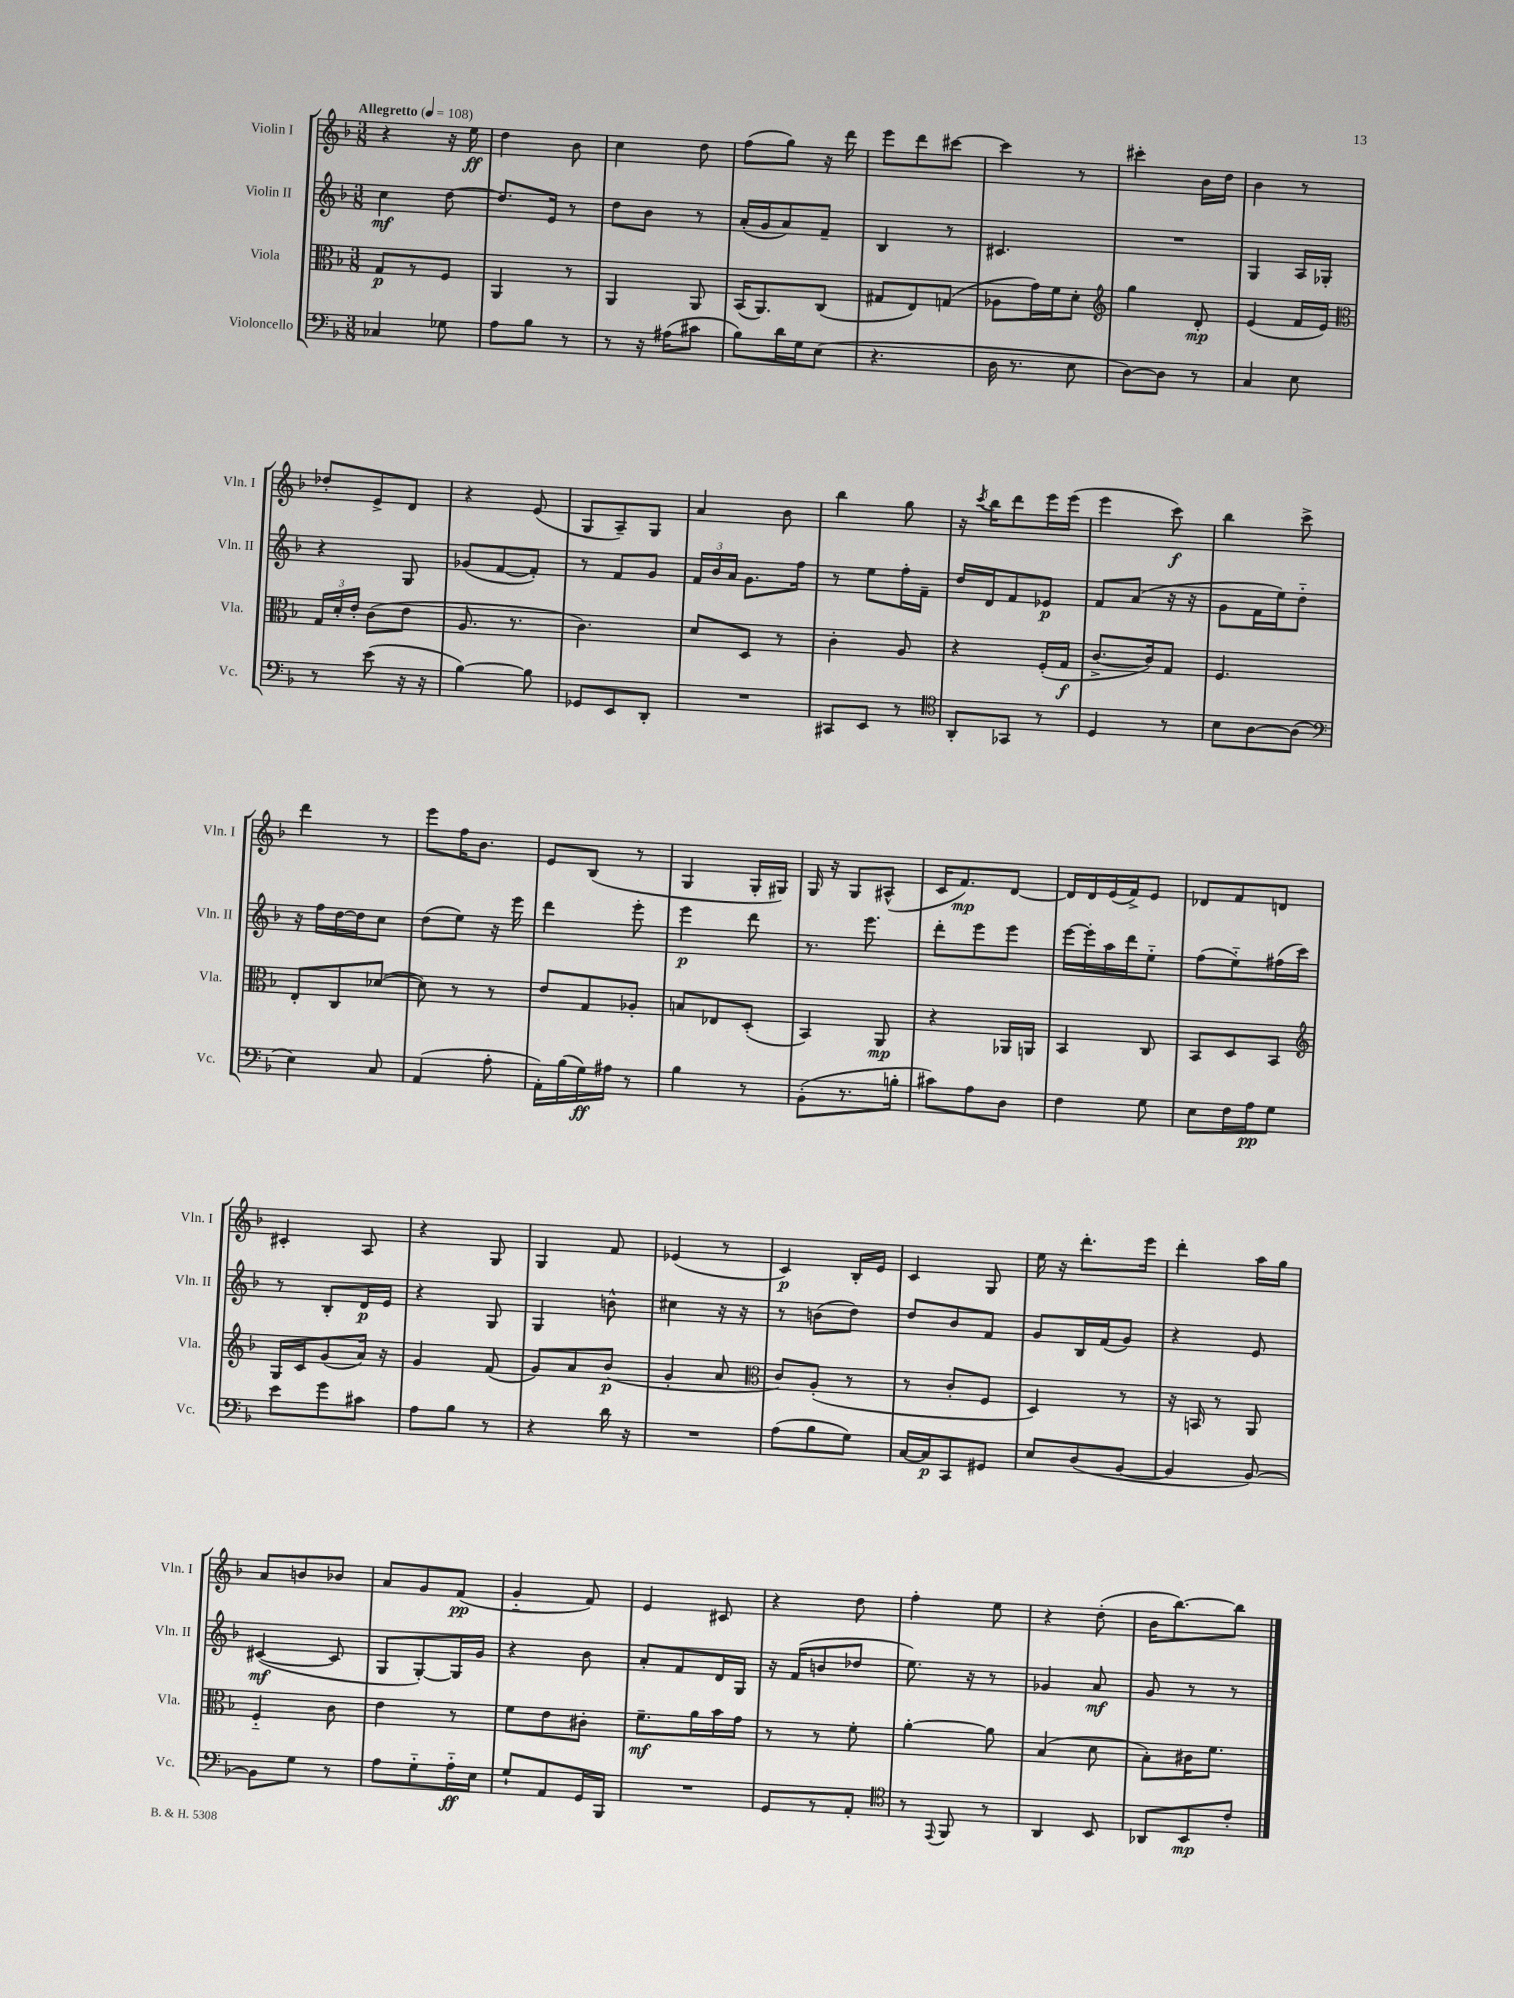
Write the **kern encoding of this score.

**kern	**kern	**kern	**kern
*staff4	*staff3	*staff2	*staff1
*clefF4	*clefC3	*clefG2	*clefG2
*k[b-]	*k[b-]	*k[b-]	*k[b-]
*M3/8	*M3/8	*M3/8	*M3/8
*MM108	*MM108	*MM108	*MM108
4C-	8G	4cc	4r
.	8r	.	.
8G-	8F	[8dd	16r
.	.	.	16ee
=	=	=	=
8A	4AA	8.dd]	4dd
8B-	.	.	.
.	.	16e	.
8r	8r	8r	8b-
=	=	=	=
8r	4AA	8dd	4cc
16r	.	8b-	.
(16A#	.	.	.
8c#	8AA	8r	8dd
=	=	=	=
8B-)	(16BB-	(16a'	(8ff
.	8.AA)	16g	.
16d	.	8a)	8gg)
16G	.	.	.
(8E	(8C	8f~	16r
.	.	.	16ddd
=	=	=	=
4.r	8G#	4B-	8eee
.	8E)	.	8ddd
.	(8G	8r	[8ccc#
=	=	=	=
16D	8A-	4.c#	4ccc#]
8.r	.	.	.
.	16g)	.	.
.	16f	.	.
8E	8d'	.	8r
=	=	=	=
*	*clefG2	*	*
[8D)	4gg	4.r	4ccc#'
8D]	.	.	.
8r	8d'	.	16b-
.	.	.	16dd
=	=	=	=
4C	(4e	4G	4b-
8E	16f	16A	8r
.	16e)	16G-'	.
=	=	=	=
*	*clefC3	*	*
8r	24G	4r	8dd-'
.	24d'	.	.
.	24e'	.	.
(8e	(8c	.	8e^
16r	8e	8G	8d
16r	.	.	.
=	=	=	=
[4B-)	8.A	(8g-	4r
.	.	[8f	.
.	8.r	.	.
8B-]	.	8f'])	(8e
=	=	=	=
8GG-	4.c)	8r	8G
8EE	.	8f	8A~)
8DD'	.	8g	8G
=	=	=	=
4.r	8d	24f	4a
.	.	24b-	.
.	.	24a	.
.	8D	8.g	.
.	8r	.	8b-
.	.	16ff	.
=	=	=	=
8CC#	4c'	8r	4bb-
8EE	.	8ee	.
8r	8A	16ff'	8gg
.	.	16f~	.
=	=	=	=
*clefC4	*	*	*
8AA'	4r	16dd	16r
.	.	.	8qccc
.	.	16d	16bb-
8GG-	.	8f	8ddd
8r	(16F'	8e-	16eee
.	16G	.	(16eee
=	=	=	=
4D	[8.c^	8f	4eee
.	.	(8a	.
.	16c])	.	.
8r	8G	16r	8ccc)
.	.	16r	.
=	=	=	=
8B-	4.F	8g	4bb-
[8A	.	16f	.
.	.	16ee)	.
(8A]	.	8dd'~	8ccc^
=	=	=	=
*clefF4	*	*	*
4E)	8E'	16r	4ddd
.	.	16ff	.
.	8C	[16dd	.
.	.	16dd]	.
8C	([8d-	8cc	8r
=	=	=	=
(4AA	8d-])	(8dd	8eee
.	8r	8ee)	16ff
.	.	.	8.b-
8A'	8r	16r	.
.	.	16eee	.
=	=	=	=
16AA')	8e	4ddd	8e
(16B-	.	.	.
16G)	8G	.	(8B-
16A#	.	.	.
8r	8A-'	8eee'	8r
=	=	=	=
4B-	8B	4eee	4G
.	8E-	.	.
8r	(8D'	8ddd	16G'
.	.	.	16G#)
=	=	=	=
(8BB-'	4BB-)	8.r	16G
.	.	.	16r
8.r	.	.	8G
.	.	8.eee	.
.	8AA	.	(8A#^^
16B'	.	.	.
=	=	=	=
8c#)	4r	8ddd'	16c
.	.	.	8.f)
8A	.	8eee	.
8D	16AA-	8eee	[8d
.	16AA	.	.
=	=	=	=
4F	4BB-	[16eee	16d]
.	.	16eee']	16d
.	.	16aa	(16e
.	.	16ddd	16f^)
8G	8C	8ee'~	8e
=	=	=	=
8E	8BB-	(8ff	8d-
16F	8D	8ee'~)	8f
16A	.	.	.
8G	8BB-	(16ff#	8d
.	.	16ccc)	.
=	=	=	=
*	*clefG2	*	*
8e	16G	8r	4c#'
.	16c	.	.
8g	(8g	8B-'	.
8c#	16a)	16d	8A
.	16r	16e	.
=	=	=	=
8A	4g	4r	4r
8B-	.	.	.
8r	(8f	8G	8G
=	=	=	=
4r	8g)	4G	4G
.	8a	.	.
16d	(8b-	8b^^	8f
16r	.	.	.
=	=	=	=
4.r	4g'	4cc#	(4e-
.	8a	16r	8r
.	.	16r	.
=	=	=	=
*	*clefC3	*	*
(8A	8c)	8r	4c)
8B-	(8A'	(8b	.
8G)	8r	8dd)	16B-'
.	.	.	16e
=	=	=	=
[16C	8r	8dd	4c
16C]	.	.	.
8CC	8c'	8b-	.
8GG#	8F	8f	8G
=	=	=	=
8E	4D)	8g	16ee
.	.	.	16r
(8D	.	16B-	8.ddd'
.	.	(16f	.
[8BB-	8r	8g)	.
.	.	.	16eee
=	=	=	=
4BB-]	16r	4r	4ddd'
.	16BB	.	.
.	8r	.	.
[8BB-)	8AA	8e	16aa
.	.	.	16gg
=	=	=	=
8BB-]	4F'~	([4c#	8a
8G	.	.	8b
8r	8c	8c#]	8b-
=	=	=	=
8A	4e	8G	8a
8G'~	.	[8G')	8g
16A'~	8r	16G]	(8f
16E	.	16g	.
=	=	=	=
8G`	8f	4r	4g'~
8AA	8e	.	.
16GG	8c#'	8b-	8f)
16BBB-	.	.	.
=	=	=	=
4.r	8.f~	8a'	4e
.	.	8f	.
.	16a	.	.
.	16b-	16d	8c#
.	16g	16G	.
=	=	=	=
8GG	8r	16r	4r
.	.	(16f	.
8r	8r	8b	.
8AA'	8f'	8dd-	8dd
=	=	=	=
*clefC4	*	*	*
8r	[4a'	8.ee)	4ff'
8qqEE	.	.	.
8FF	.	.	.
.	.	16r	.
8r	8a]	8r	8ee
=	=	=	=
4AA	(4B-	4g-	4r
8BB-	8d	8a	(8dd'
=	=	=	=
8AA-	8B-')	8g	16b-
.	.	.	[8.bb-)
8BB-	16c#	8r	.
.	8.f	.	.
8c'	.	8r	8bb-]
==	==	==	==
*-	*-	*-	*-
